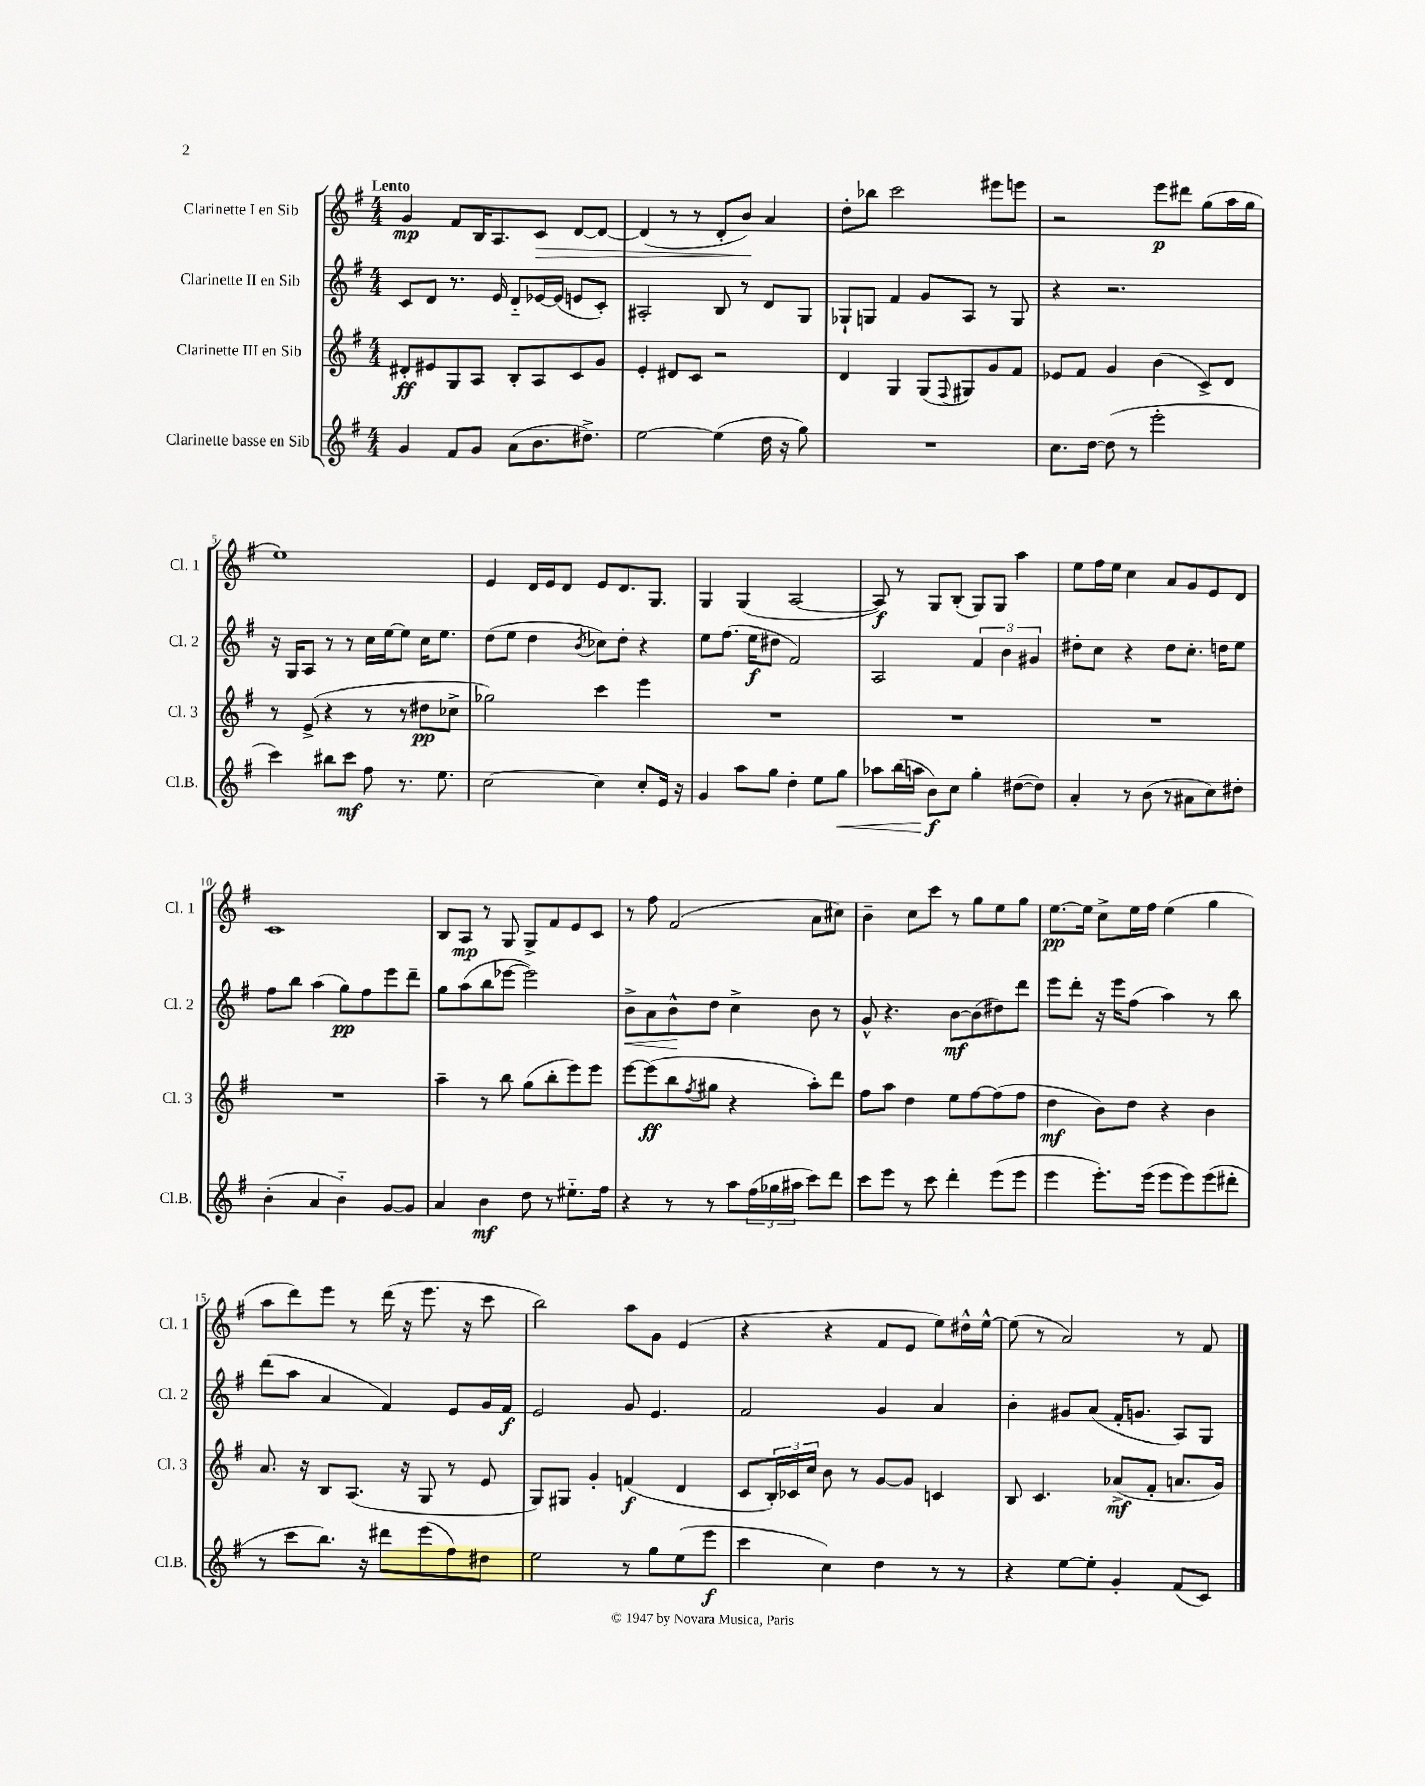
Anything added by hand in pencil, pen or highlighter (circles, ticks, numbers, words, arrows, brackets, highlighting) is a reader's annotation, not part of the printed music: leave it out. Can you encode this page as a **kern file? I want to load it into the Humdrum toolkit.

**kern	**dynam	**kern	**dynam	**kern	**dynam	**kern	**dynam
*part4	*part4	*part3	*part3	*part2	*part2	*part1	*part1
*staff4	*staff4	*staff3	*staff3	*staff2	*staff2	*staff1	*staff1
*I"Clarinette basse en Sib	*	*I"Clarinette III en Sib	*	*I"Clarinette II en Sib	*	*I"Clarinette I en Sib	*
*I'Cl.B.	*	*I'Cl. 3	*	*I'Cl. 2	*	*I'Cl. 1	*
*clefG2	*	*clefG2	*	*clefG2	*	*clefG2	*
*k[f#]	*	*k[f#]	*	*k[f#]	*	*k[f#]	*
*M4/4	*	*M4/4	*	*M4/4	*	*M4/4	*
=1	=1	=1	=1	=1	=1	=1	=1
!	!	!	!	!	!	!LO:TX:a:B:t=Lento	!
4g/	.	8d#X'/L	ff	8c/L	.	4g/	mp
.	.	8e#X/	.	8d/J	.	.	.
8f#/L	.	8G/	.	8.r	.	8f#/L	.
8g/J	.	8A/J	.	.	.	16B/K	.
.	.	.	.	16e/	.	8.A/	.
(8a\L	.	8B'/L	.	8d/L	.	.	.
!	!	!	!	!	!	!	!LO:HP:b
8.b\	.	8A/	.	[16e-X/L	.	8c/J	>
.	.	.	.	(16e-/JJ]	.	.	.
.	.	8c/	.	8en/L	.	[8d/L	.
8.dd#X^\J)	.	.	.	.	.	.	.
.	.	8g/J	.	8c'/J)	.	8d/J_	.
=2	=2	=2	=2	=2	=2	=2	=2
[2ee\	.	4e'/	.	2A#X'/	.	(4d/]	.
.	.	8d#X/L	.	.	.	8r	.
.	.	8c/J	.	.	.	8r	.
(4ee\]	.	2r	.	8B/	.	8d'/L	.
.	.	.	.	8r	.	8b/J)	.
16dd\	.	.	.	8d/L	.	4a/	]
16r	.	.	.	.	.	.	.
8gg\)	.	.	.	8G/J	.	.	.
=3	=3	=3	=3	=3	=3	=3	=3
1r	.	4d/	.	8G-X`/L	.	8dd'\L	.
.	.	.	.	8Gn/J	.	8bb-X\J	.
.	.	4G/	.	4f#/	.	2ccc\	.
.	.	(8G/L	.	8g/L	.	.	.
.	.	8qqF#/	.	.	.	.	.
.	.	8G#X/)	.	8A/J	.	.	.
.	.	8g/	.	8r	.	8eee#X\L	.
.	.	8f#/J	.	8G/	.	8eeen\J	.
=4	=4	=4	=4	=4	=4	=4	=4
8.cc\L	.	8e-X/L	.	4r	.	2r	.
.	.	8f#/J	.	.	.	.	.
[16dd\Jk	.	.	.	.	.	.	.
(8dd\]	.	4g/	.	2.r	.	.	.
8r	.	.	.	.	.	.	.
2eee'\	.	(4b\	.	.	.	8eee\L	p
.	.	.	.	.	.	8ddd#X\J	.
.	.	8c^/L)	.	.	.	(8gg\L	.
.	.	8d/J	.	.	.	16aa\L	.
.	.	.	.	.	.	16gg\JJ	.
!!LO:LB:g=z
=5	=5	=5	=5	=5	=5	=5	=5
4ccc\)	.	8r	.	16r	.	1ee)	.
.	.	.	.	16G/KL	.	.	.
.	.	(8e^/	.	8A/J	.	.	.
8bb#X\L	.	4r	.	8r	.	.	.
8ccc\J	mf	.	.	8r	.	.	.
8ff#\	.	8r	.	16cc\LL	.	.	.
.	.	.	.	[16ee\J	.	.	.
8.r	.	8r	.	8ee\J]	.	.	.
.	.	8dd#X\L	pp	16cc\KL	.	.	.
8.ee\	.	.	.	8.ee\J	.	.	.
.	.	8cc-X^\J	.	.	.	.	.
=6	=6	=6	=6	=6	=6	=6	=6
[2cc\	.	2gg-X\)	.	(8dd\L	.	4e/	.
.	.	.	.	8ee\J	.	.	.
.	.	.	.	4dd\	.	16d/LL	.
.	.	.	.	.	.	16e/J	.
.	.	.	.	.	.	8d/J	.
.	.	.	.	8qb/	.	.	.
4cc\]	.	4ccc\	.	8cc-X\L)	.	8e/L	.
.	.	.	.	8dd'\J	.	8.d/	.
8cc'/L	.	4eee\	.	4r	.	.	.
.	.	.	.	.	.	8.G/J	.
16e/Jk	.	.	.	.	.	.	.
16r	.	.	.	.	.	.	.
=7	=7	=7	=7	=7	=7	=7	=7
4g/	.	1r	.	8ee\L	.	4G/	.
.	.	.	.	(8.ff#\J	.	.	.
8aa\L	.	.	.	.	.	(4G/	.
.	.	.	.	16ee\KL	f	.	.
8gg\J	.	.	.	8dd#X\J	.	.	.
4dd'\	.	.	.	2f#/)	.	[2A/	.
8ee\L	.	.	.	.	.	.	.
!	!LO:HP:b	!	!	!	!	!	!
8gg\J	<	.	.	.	.	.	.
=8	=8	=8	=8	=8	=8	=8	=8
8aa-X\L	.	1r	.	2A/	.	8A/])	f
(16bb\L	.	.	.	.	.	8r	.
16aan\JJ	.	.	.	.	.	.	.
8b\L)	f	.	.	.	.	8G/L	.
8cc\J	[	.	.	.	.	(8B'/J	.
4gg'\	.	.	.	6f#/	.	8G/L)	.
.	.	.	.	.	.	8G/J	.
.	.	.	.	6b\	.	.	.
([8dd#X\L	.	.	.	.	.	4aa\	.
.	.	.	.	6g#X/	.	.	.
8dd#\J])	.	.	.	.	.	.	.
=9	=9	=9	=9	=9	=9	=9	=9
4a'/	.	1r	.	8dd#X'\L	.	8ee\L	.
.	.	.	.	8cc\J	.	16ff#\L	.
.	.	.	.	.	.	16ee\JJ	.
8r	.	.	.	4r	.	4cc\	.
(8b\	.	.	.	.	.	.	.
8r	.	.	.	8dd#\L	.	8a/L	.
8a#X\L	.	.	.	8.cc'\J	.	8g/	.
8cc\)	.	.	.	.	.	8e/	.
.	.	.	.	16ddn\KL	.	.	.
8dd#X'\J	.	.	.	8ee\J	.	8d/J	.
!!LO:LB:g=z
=10	=10	=10	=10	=10	=10	=10	=10
(4b'\	.	1r	.	8ff#\L	.	1c	.
.	.	.	.	8bb\J	.	.	.
4a/	.	.	.	(4aa\	.	.	.
4b\)	.	.	.	8gg\L)	pp	.	.
.	.	.	.	8ff#\	.	.	.
[8g/L	.	.	.	8eee\	.	.	.
8g/J]	.	.	.	8ddd~\J	.	.	.
=11	=11	=11	=11	=11	=11	=11	=11
4a/	.	4aa~\	.	8gg\L	.	8B/L	.
.	.	.	.	(8aa\	.	8A/J	mp
4b\	mf	8r	.	8bb\	.	8r	.
.	.	8bb\	.	[8eee-X\J	.	8G/	.
8dd\	.	(8gg\L	.	2eee-\])	.	8G^/L	.
8r	.	8bb'\	.	.	.	8f#/	.
8.ee#X\L	.	8eee\)	.	.	.	8e/	.
.	.	8eee\J	.	.	.	8c/J	.
16ff#\Jk	.	.	.	.	.	.	.
=12	=12	=12	=12	=12	=12	=12	=12
!	!	!	!	!	!LO:HP:b	!	!
4r	.	[8eee\L	.	8b^\L	<	8r	.
.	.	(8eee\]	ff	8a\	.	8ff#\	.
8r	.	8bb\	.	8b^^\	.	(2f#/	.
.	.	8qff#/	.	.	.	.	.
8r	.	8gg#X\J	.	8dd\J	[	.	.
8aa\L	.	4r	.	4cc^\	.	.	.
(24ff#\L	.	.	.	.	.	.	.
24gg-X\	.	.	.	.	.	.	.
24aa#X\JJ	.	.	.	.	.	.	.
8ccc\L)	.	8aa'\L)	.	8b\	.	8a\L	.
8ddd\J	.	8ddd\J	.	8r	.	8cc#X\J)	.
=13	=13	=13	=13	=13	=13	=13	=13
8ccc\L	.	8ff#\L	.	8g^^/	.	4b~\	.
8eee\J	.	8aa\J	.	4.r	.	.	.
8r	.	4dd\	.	.	.	8cc\L	.
8ccc\	.	.	.	.	.	8ccc\J	.
4ddd'\	.	8ee\L	.	[8b\L	mf	8r	.
.	.	[8ff#\	.	(8b\]	.	8gg\L	.
(8eee\L	.	(8ff#\]	.	8dd#X\)	.	8ee\	.
8eee\J	.	8ff#\J	.	8ddd\J	.	8gg\J	.
=14	=14	=14	=14	=14	=14	=14	=14
4eee\	.	4dd\	mf	8eee\L	.	[8.ee\L	pp
.	.	.	.	8ddd'\J	.	.	.
.	.	.	.	.	.	16ee\Jk]	.
8.eee'\L)	.	8b\L)	.	16r	.	8cc^\L	.
.	.	.	.	16eee\KL	.	.	.
.	.	8dd\J	.	(8ff#\J	.	16ee\L	.
(16eee\Jk	.	.	.	.	.	16ff#\JJ	.
8eee\L	.	4r	.	4aa\)	.	(4ee\	.
8eee\)	.	.	.	.	.	.	.
(8eee\	.	4b\	.	8r	.	4gg\	.
8ddd#X'\J	.	.	.	8bb\	.	.	.
!!LO:LB:g=z
=15	=15	=15	=15	=15	=15	=15	=15
8r	.	8.a/	.	(8ddd\L	.	8aa\L	.
8ccc\L	.	.	.	8aa\J	.	8ddd\)	.
.	.	16r	.	.	.	.	.
8.bb\J)	.	8B/L	.	4a/	.	8eee\J	.
.	.	(8.A/J	.	.	.	8r	.
16r	.	.	.	.	.	.	.
8ddd#X\L	.	.	.	4f#/)	.	(16ddd\	.
.	.	16r	.	.	.	16r	.
(8eee\	.	8G/	.	.	.	8.eee\	.
8ff#\)	.	8r	.	8e/L	.	.	.
.	.	.	.	.	.	16r	.
8dd#X\J	.	8e/	.	16g/L	.	8ccc\	.
.	.	.	.	16f#/JJ	f	.	.
=16	=16	=16	=16	=16	=16	=16	=16
2ee\	.	8G/L)	.	2e/	.	2bb\)	.
.	.	8G#X/J	.	.	.	.	.
.	.	4g'/	.	.	.	.	.
8r	.	(4fn/	f	8g/	.	8aa\L	.
8gg\L	.	.	.	4.e/	.	8g\J	.
(8ee\	.	4d/	.	.	.	(4e/	.
8eee\J	f	.	.	.	.	.	.
=17	=17	=17	=17	=17	=17	=17	=17
4ccc\	.	8c/L	.	2f#/	.	4r	.
.	.	24B'/L)	.	.	.	.	.
.	.	24c-X/	.	.	.	.	.
.	.	24cc/JJ	.	.	.	.	.
4cc\)	.	8b\	.	.	.	4r	.
.	.	8r	.	.	.	.	.
4dd\	.	[8g/L	.	4g/	.	8f#/L	.
.	.	8g/J]	.	.	.	8e/J	.
8r	.	4cn/	.	4a/	.	8ee\L)	.
8r	.	.	.	.	.	16dd#X^^\L	.
.	.	.	.	.	.	[16ee^^\JJ	.
=18	=18	=18	=18	=18	=18	=18	=18
4r	.	8B/	.	4b'\	.	(8ee\]	.
.	.	4.c/	.	.	.	8r	.
[8ee\L	.	.	.	8g#X/L	.	2a/)	.
8ee'\J]	.	.	.	(8a/J	.	.	.
4g'/	.	(8a-X^/L	mf	16f#'/KL	.	.	.
.	.	.	.	8.gn/J	.	.	.
.	.	8f#'/J	.	.	.	.	.
(8f#/L	.	8.an/L	.	8A/L)	.	8r	.
8c/J)	.	.	.	8G/J	.	8f#/	.
.	.	16g/Jk)	.	.	.	.	.
==	==	==	==	==	==	==	==
*-	*-	*-	*-	*-	*-	*-	*-
